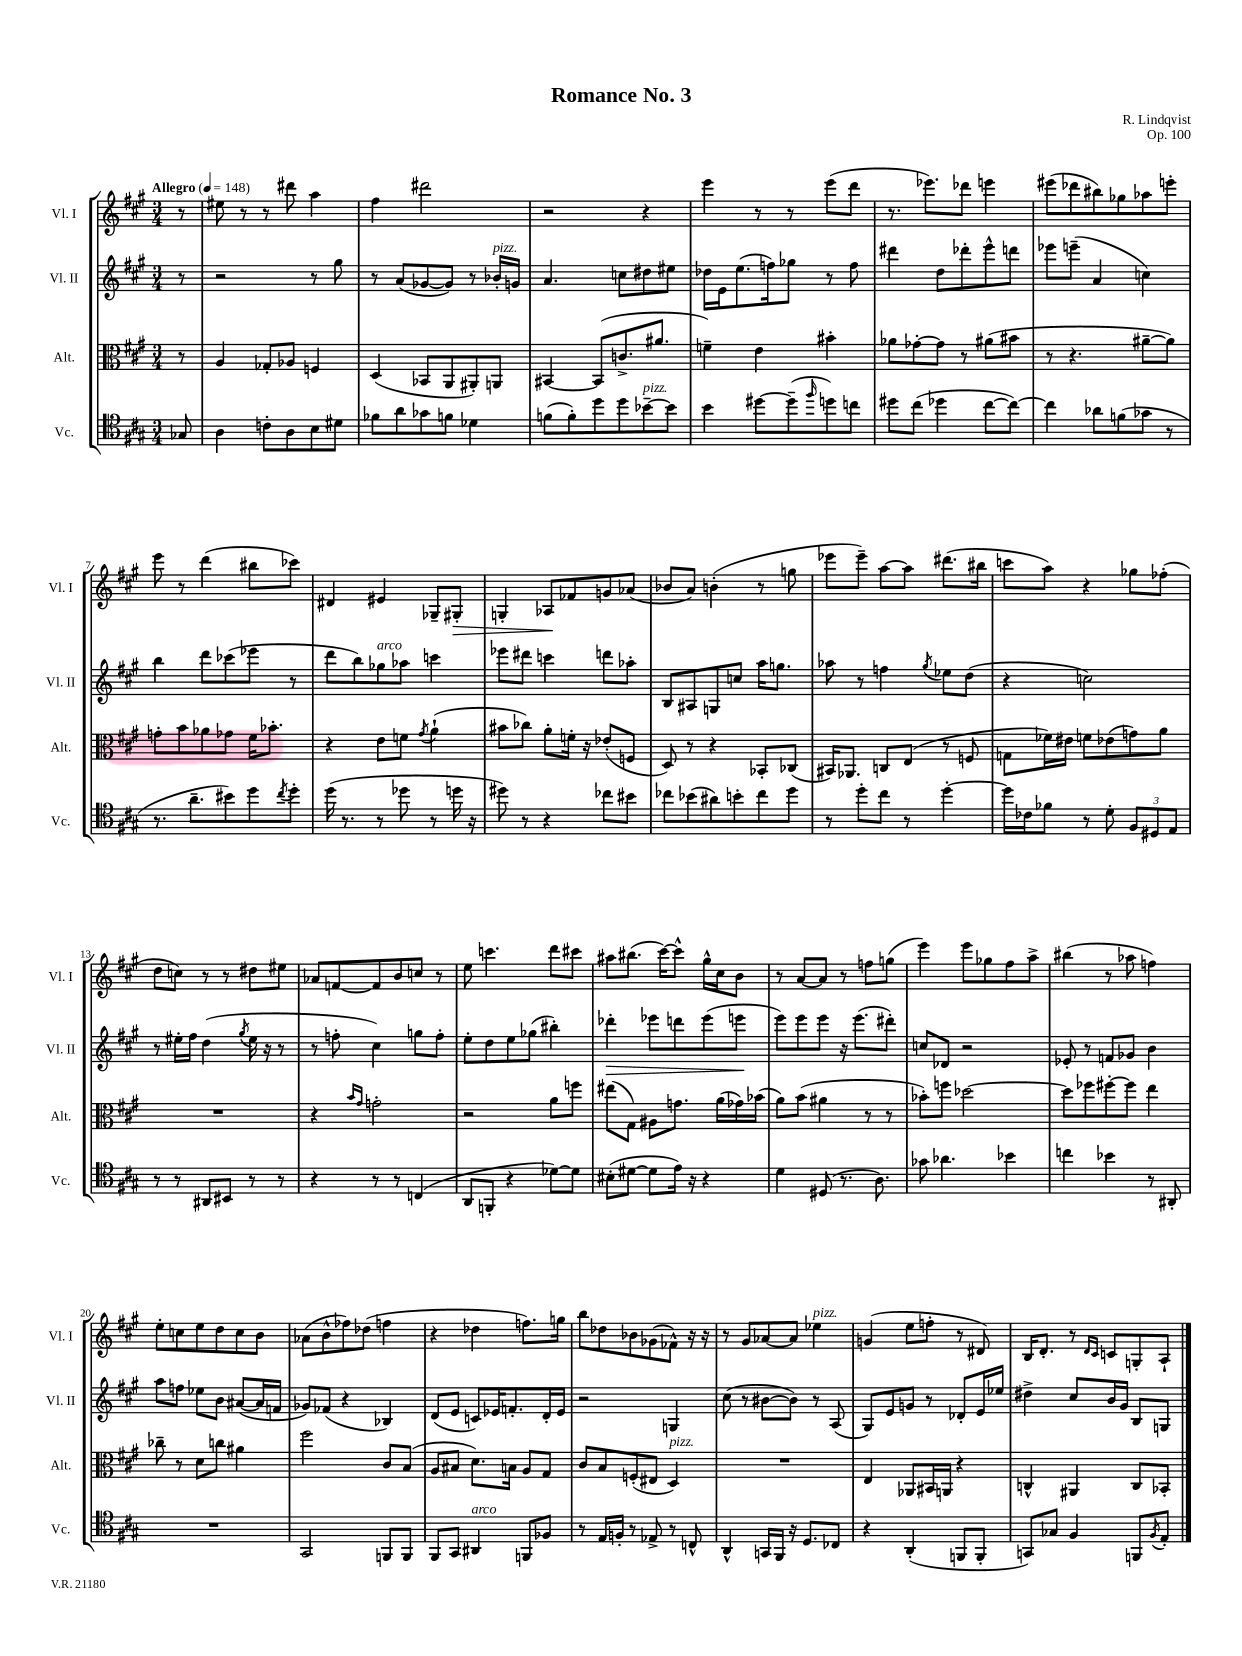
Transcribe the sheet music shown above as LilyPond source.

\header { title = "Romance No. 3" composer = "R. Lindqvist" opus = "Op. 100" }
<<
\new StaffGroup <<
\new Staff = "s0" \with { instrumentName = "Vl. I" shortInstrumentName = "Vl. I" } {
    \clef treble \key a \major \numericTimeSignature \time 3/4 \partial 8 \tempo "Allegro" 4 = 148
    r8 |
    eis''8 r8 r8 dis'''8 a''4 |
    fis''4 dis'''2 |
    r2 r4 |
    e'''4 r8 r8 e'''8( d'''8 |
    r8. ees'''8.) des'''8 e'''4 |
    eis'''8( des'''8 bis''8) ges''8 aes''8 e'''8-. |
    e'''8 r8 d'''4( bis''8 ces'''8) |
    dis'4 eis'4 ges8-- gis8-.\> |
    g4-. aes8\! fes'8 g'8 aes'8( |
    bes'8 a'8) b'4-.( r8 g''8 |
    ees'''8 ees'''8--) a''8~ a''8 dis'''8.( bis''16 |
    c'''8 a''8) r4 ges''8 fes''8-.( |
    d''8 c''8) r8 r8 dis''8 eis''8 |
    aes'8 f'8~ f'8 b'8 c''8 r8 |
    e''8 c'''4. d'''8 cis'''8 |
    ais''8 bis''8.( cis'''16~) cis'''8-^ gis''16-^ cis''16 b'8 |
    r8 a'8~ a'8 r8 f''8 g''8( |
    e'''4) e'''8 ges''8 fis''8 a''8-> |
    bis''4( r8 aes''8 f''4) |
    e''8-. c''8 e''8 d''8 c''8 b'8 |
    aes'8( b'8-^ fes''8) des''8( f''4 |
    r4 des''4 f''8.) g''16 |
    b''8 des''8 bes'8 ges'8( fes'8-^) r16 r16 |
    r8 gis'8 aes'8~ aes'8 ees''4^\markup { \italic "pizz." } |
    g'4( e''8 f''8-. r8 dis'8) |
    b16 d'8.-. r8 \grace { d'16 cis'16 } c'8 g8-. a8-! \bar "|." |
}
\new Staff = "s1" \with { instrumentName = "Vl. II" shortInstrumentName = "Vl. II" } {
    \clef treble \key a \major \numericTimeSignature \time 3/4 \partial 8
    r8 |
    r2 r8 gis''8 |
    r8 a'8( ges'8~ ges'8) r8 bes'16-.^\markup { \italic "pizz." } g'16 |
    a'4. c''8 dis''8 eis''8 |
    des''16 e'16 e''8.( f''16) ges''8 r8 f''8 |
    dis'''4 d''8 des'''8-. e'''8-^ d'''8 |
    ees'''8 e'''8--( a'4 c''4) |
    b''4 d'''8 ces'''8( ees'''8 r8 |
    d'''8 b''8) ges''8^\markup { \italic "arco" } aes''8 c'''4 |
    ees'''8 dis'''8 c'''4 d'''8 aes''8-. |
    b8 ais8 g8 c''8 a''16 g''8. |
    aes''8 r8 f''4 \acciaccatura { gis''8 } ees''8 d''8( |
    r4 c''2) |
    r8 eis''16-. fis''16 d''4( \acciaccatura { gis''8 } eis''16 r16 r8 |
    r8 f''8-. cis''4) g''8 f''8-. |
    e''8-. d''8 e''8 ges''8( bis''4-.) |
    des'''4-.\> ees'''8 d'''8 ees'''8( e'''8\! |
    e'''8) e'''8 e'''8 r16 e'''8.( dis'''8-.) |
    c''8 des'8 r2 |
    ees'8-. r8 f'8 ges'8 b'4 |
    a''8 f''8 ees''8 b'8 ais'8~( ais'16 f'16 |
    ges'8) fes'8( r4 bes4) |
    d'8( e'8 c'8) ees'16 f'8.-. d'16-. ees'16 |
    r2 g4 |
    cis''8( r8 bis'8~ bis'8) r8 a8( |
    gis8) e'8 g'8 r8 des'8-. e'16 ees''16 |
    dis''4-> cis''8 b'16 gis'16 b8 g8 \bar "|." |
}
\new Staff = "s2" \with { instrumentName = "Alt." shortInstrumentName = "Alt." } {
    \clef alto \key a \major \numericTimeSignature \time 3/4 \partial 8
    r8 |
    a4 ges8-. aes8 f4 |
    d4( bes,8 a,8 ais,8-.) a,8 |
    bis,4~ bis,8( c'8.-> ais'8. |
    f'4--) e'4 bis'4-. |
    aes'8 ges'8~-. ges'8 r8 ais'8( bis'8 |
    r8 r4. ais'8~-- ais'8) |
    g'8-. b'8 aes'8 ges'8 fis'16 bes'8.-. |
    r4 e'8 f'8 \acciaccatura { gis'8 } a'4-!( |
    bis'8 ces''8) a'8-. f'16-. r16 ees'8-.( f8 |
    d8) r8 r4 bes,8-. ces8( |
    bis,16) aes,8. c8 e8( r8 f8 |
    g8 fes'16) eis'16 f'8 ees'8( g'8) a'8 |
    R2. |
    r4 \grace { b'16 gis'16 } g'2-. |
    r2 a'8 f''8 |
    eis''8( gis8) ais8 g'8. a'16( ges'16) bes'16( |
    a'8) b'8( ais'4 r8 r8 |
    bes'8-.) f''8 des''2~ |
    des''8 fes''8 fis''8~-. fis''8 e''4 |
    ces''8-- r8 d'8 c''8 ais'4 |
    fis''2 cis'8 b8( |
    a8 bis8 d'8.) b16 a8 gis8 |
    cis'8 b8 f8-.( eis8 d4^\markup { \italic "pizz." }) |
    R2. |
    e4 aes,8 bis,16 a,16 r4 |
    c4-^ ais,4 c8 bes,8-. \bar "|." |
}
\new Staff = "s3" \with { instrumentName = "Vc." shortInstrumentName = "Vc." } {
    \clef tenor \key a \major \numericTimeSignature \time 3/4 \partial 8
    ges8 |
    a4 c'8-. a8 b8 dis'8 |
    fes'8 a'8 ges'8 f'8 des'4 |
    f'8( f'8-.) d''8 d''8 bes'8~--^\markup { \italic "pizz." } bes'8 |
    b'4 dis''8~ dis''8--( \grace { fis''16 } d''8) c''8 |
    dis''8 cis''8( des''4 cis''8~ cis''8~) |
    cis''4 aes'8 f'8( ges'8 r8 |
    r8. a'8.-- bis'8) d''8 \acciaccatura { cis''8 } d''8-. |
    d''16( r8. r8 des''8 r8 d''16 r16 |
    dis''8) r8 r4 ces''8 bis'8 |
    ces''8 bes'8( ais'8) b'8-. ces''8 d''8 |
    r8 d''8-. cis''8 r8 d''4~-. |
    d''16 ces'16 fes'8 r8 d'8-. \tuplet 3/2 { fis8 dis8 e8 } |
    r8 r8 ais,8 bis,8 r8 r8 |
    r4 r8 r8 c4( |
    a,8 f,8-. r4 des'8~) des'8 |
    bis8-.( dis'8~ dis'8 e'16) r16 r4 |
    d'4 dis8( r8. a8.) |
    ges'8 aes'4. bes'4 |
    c''4 bes'4 r8 ais,8-. |
    R2. |
    gis,2 f,8 f,8 |
    fis,8 gis,8 ais,4^\markup { \italic "arco" } f,8 fes8 |
    r8 e16 f16-. r8 ees8-> r8 c8-^ |
    a,4-^ g,16 fis,16 r16 d8. ces8 |
    r4 a,4-.( f,8 f,8-. |
    g,8) ges8 fis4 f,8 \acciaccatura { fis8 } e8-. \bar "|." |
}
>>
>>
